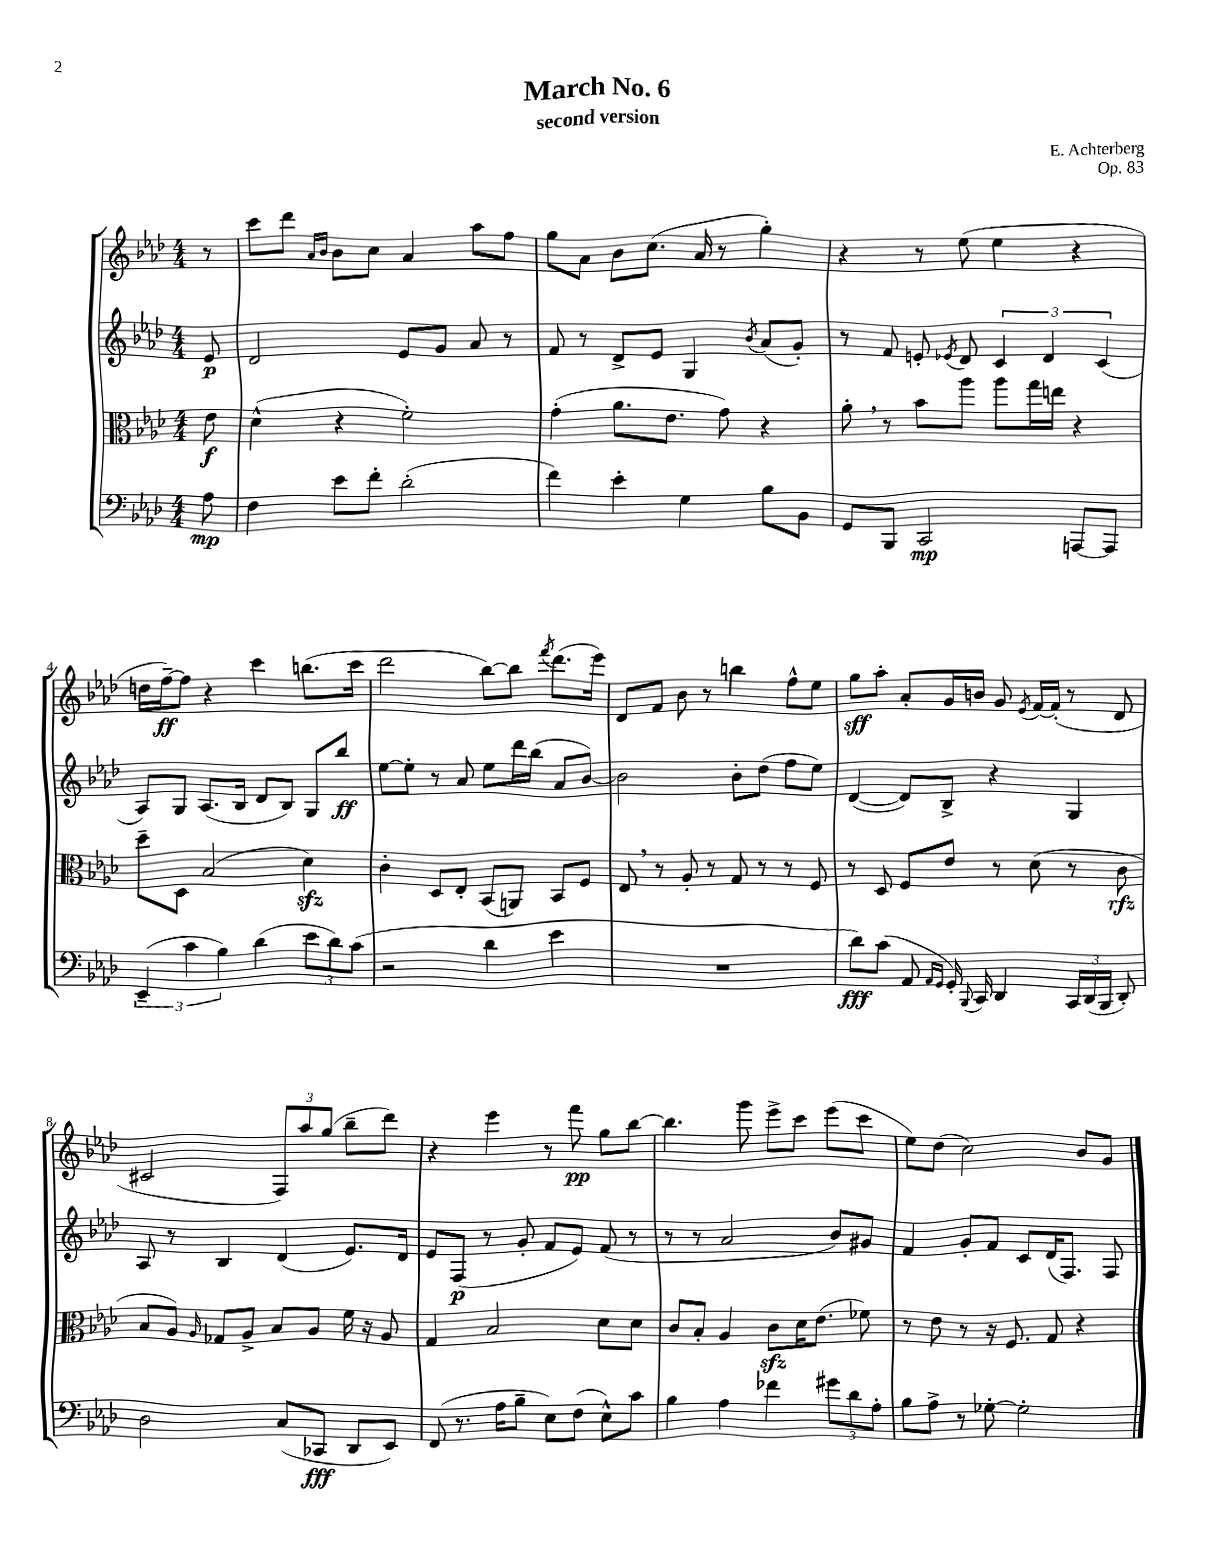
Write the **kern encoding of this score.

**kern	**kern	**kern	**kern
*staff4	*staff3	*staff2	*staff1
*clefF4	*clefC3	*clefG2	*clefG2
*k[b-e-a-d-]	*k[b-e-a-d-]	*k[b-e-a-d-]	*k[b-e-a-d-]
*M4/4	*M4/4	*M4/4	*M4/4
8A-	8e-	8e-	8r
=	=	=	=
4F	(4d-^^	2d-	8ccc
.	.	.	8ddd-
.	.	.	16qqa-
.	.	.	16qqb-
8e-	4r	.	8b-
8f'	.	.	8cc
(2d-'	2f')	8e-	4a-
.	.	8g	.
.	.	8a-	8aa-
.	.	8r	8ff
=	=	=	=
4f)	(4g'	8f	8gg
.	.	8r	8a-
4e-'	8.a-	8d-^	8b-
.	.	8e-	(8.cc
.	8.e-	.	.
4G	.	4G	.
.	.	.	16a-
.	8g)	.	8r
.	.	8qb-	.
8B-	4r	(8a-	4gg')
8BB-	.	8g')	.
=	=	=	=
8GG	8a-'	8r	4r
8BBB-	8r	8f	.
2CC	8b-	8e'	8r
.	.	8qe-	.
.	8aa-	8d-	(8ee-
.	8aa-	6c	4ee-
.	16gg	.	.
.	.	6d-	.
.	16ee	.	.
[8AAA	4r	.	4r
.	.	(6c	.
8AAA]	.	.	.
=	=	=	=
(6EE-~	8dd-~	8A-)	16dd
.	.	.	[16ff~)
.	8D-	8G	8ff]
6c	.	.	.
.	(2B-	(8.A-	4r
6B-)	.	.	.
.	.	16B-	.
(4d-	.	8d-	4ccc
.	.	8B-)	.
12e-	4d-)	8G	(8.bb
12d-)	.	.	.
.	.	8bb-	.
(12c	.	.	.
.	.	.	16ccc
=	=	=	=
2r	4c'	[8ee-	2ddd-
.	.	8ee-']	.
.	8D-	8r	.
.	8E-'	8a-	.
4d-	(8BB-	8ee-	[8bb-)
.	8AA)	16ddd-	8bb-]
.	.	(16bb-	.
.	.	.	8qfff
4e-	8BB-	8a-	(8.ddd-
.	8F	[8b-)	.
.	.	.	16eee-)
=	=	=	=
1r	8E-	2b-]	8d-
.	8r	.	8f
.	8A-'	.	8b-
.	8r	.	8r
.	8G	8b-'	4bb
.	8r	(8dd-	.
.	8r	8ff	8ff^^
.	8F	8ee-)	8ee-
=	=	=	=
8d-)	8r	([4d-	8gg
(8c	8D-	.	8aa-'
8AA-	8F	8d-])	8a-'
16qqAA-	.	.	.
16qqGG	.	.	.
16GG')	8e-	8B-^	16g
8qqBBB-	.	.	.
16CC	.	.	16b
4DD-	8r	4r	8g
.	.	.	8qe-
.	(8d-	.	[16f
.	.	.	(16f']
24CC	8r	4G	8r
(24DD-	.	.	.
24BBB-	.	.	.
8DD-')	8c	.	8d-
=	=	=	=
2D-	8B-	8A-	2c#
.	8A-)	8r	.
.	16qqA-	.	.
.	8G-	4B-	.
.	8A-^	.	.
(8C	8B-	(4d-	12F)
.	.	.	12aa-
8CC-	8A-	.	.
.	.	.	(12gg
8DD-	16f	8.e-)	8bb-~
.	16r	.	.
8EE-)	8A-	.	8ddd-)
.	.	16d-	.
=	=	=	=
(8FF	4G	8e-	4r
8.r	.	(8F	.
.	2B-	8r	4eee-
16A-	.	.	.
8B-~	.	8g'	.
8E-)	.	8f	8r
(8F	.	8e-)	8fff
8E-^^)	8d-	(8f	8gg
8c	8d-	8r	[8bb-
=	=	=	=
4B-	8c	8r	4.bb-]
.	8B-'	8r	.
4A-	4A-	2a-	.
.	.	.	8ggg
4f-	8c	.	8eee-^
.	16d-	.	8ccc
.	(8.e-	.	.
12g#	.	8b-)	(8eee-
12d-	.	.	.
.	8f-)	8g#	8ccc
12A-'	.	.	.
=	=	=	=
8B-	8r	4f	8ee-)
8A-^	8e-	.	(8dd-
8r	8r	8g'	2cc)
[8G-'	16r	8f	.
.	8.F	.	.
2G-']	.	8c	.
.	8G	(16d-	.
.	.	8.F)	.
.	4r	.	8b-
.	.	8F	8g
==	==	==	==
*-	*-	*-	*-
